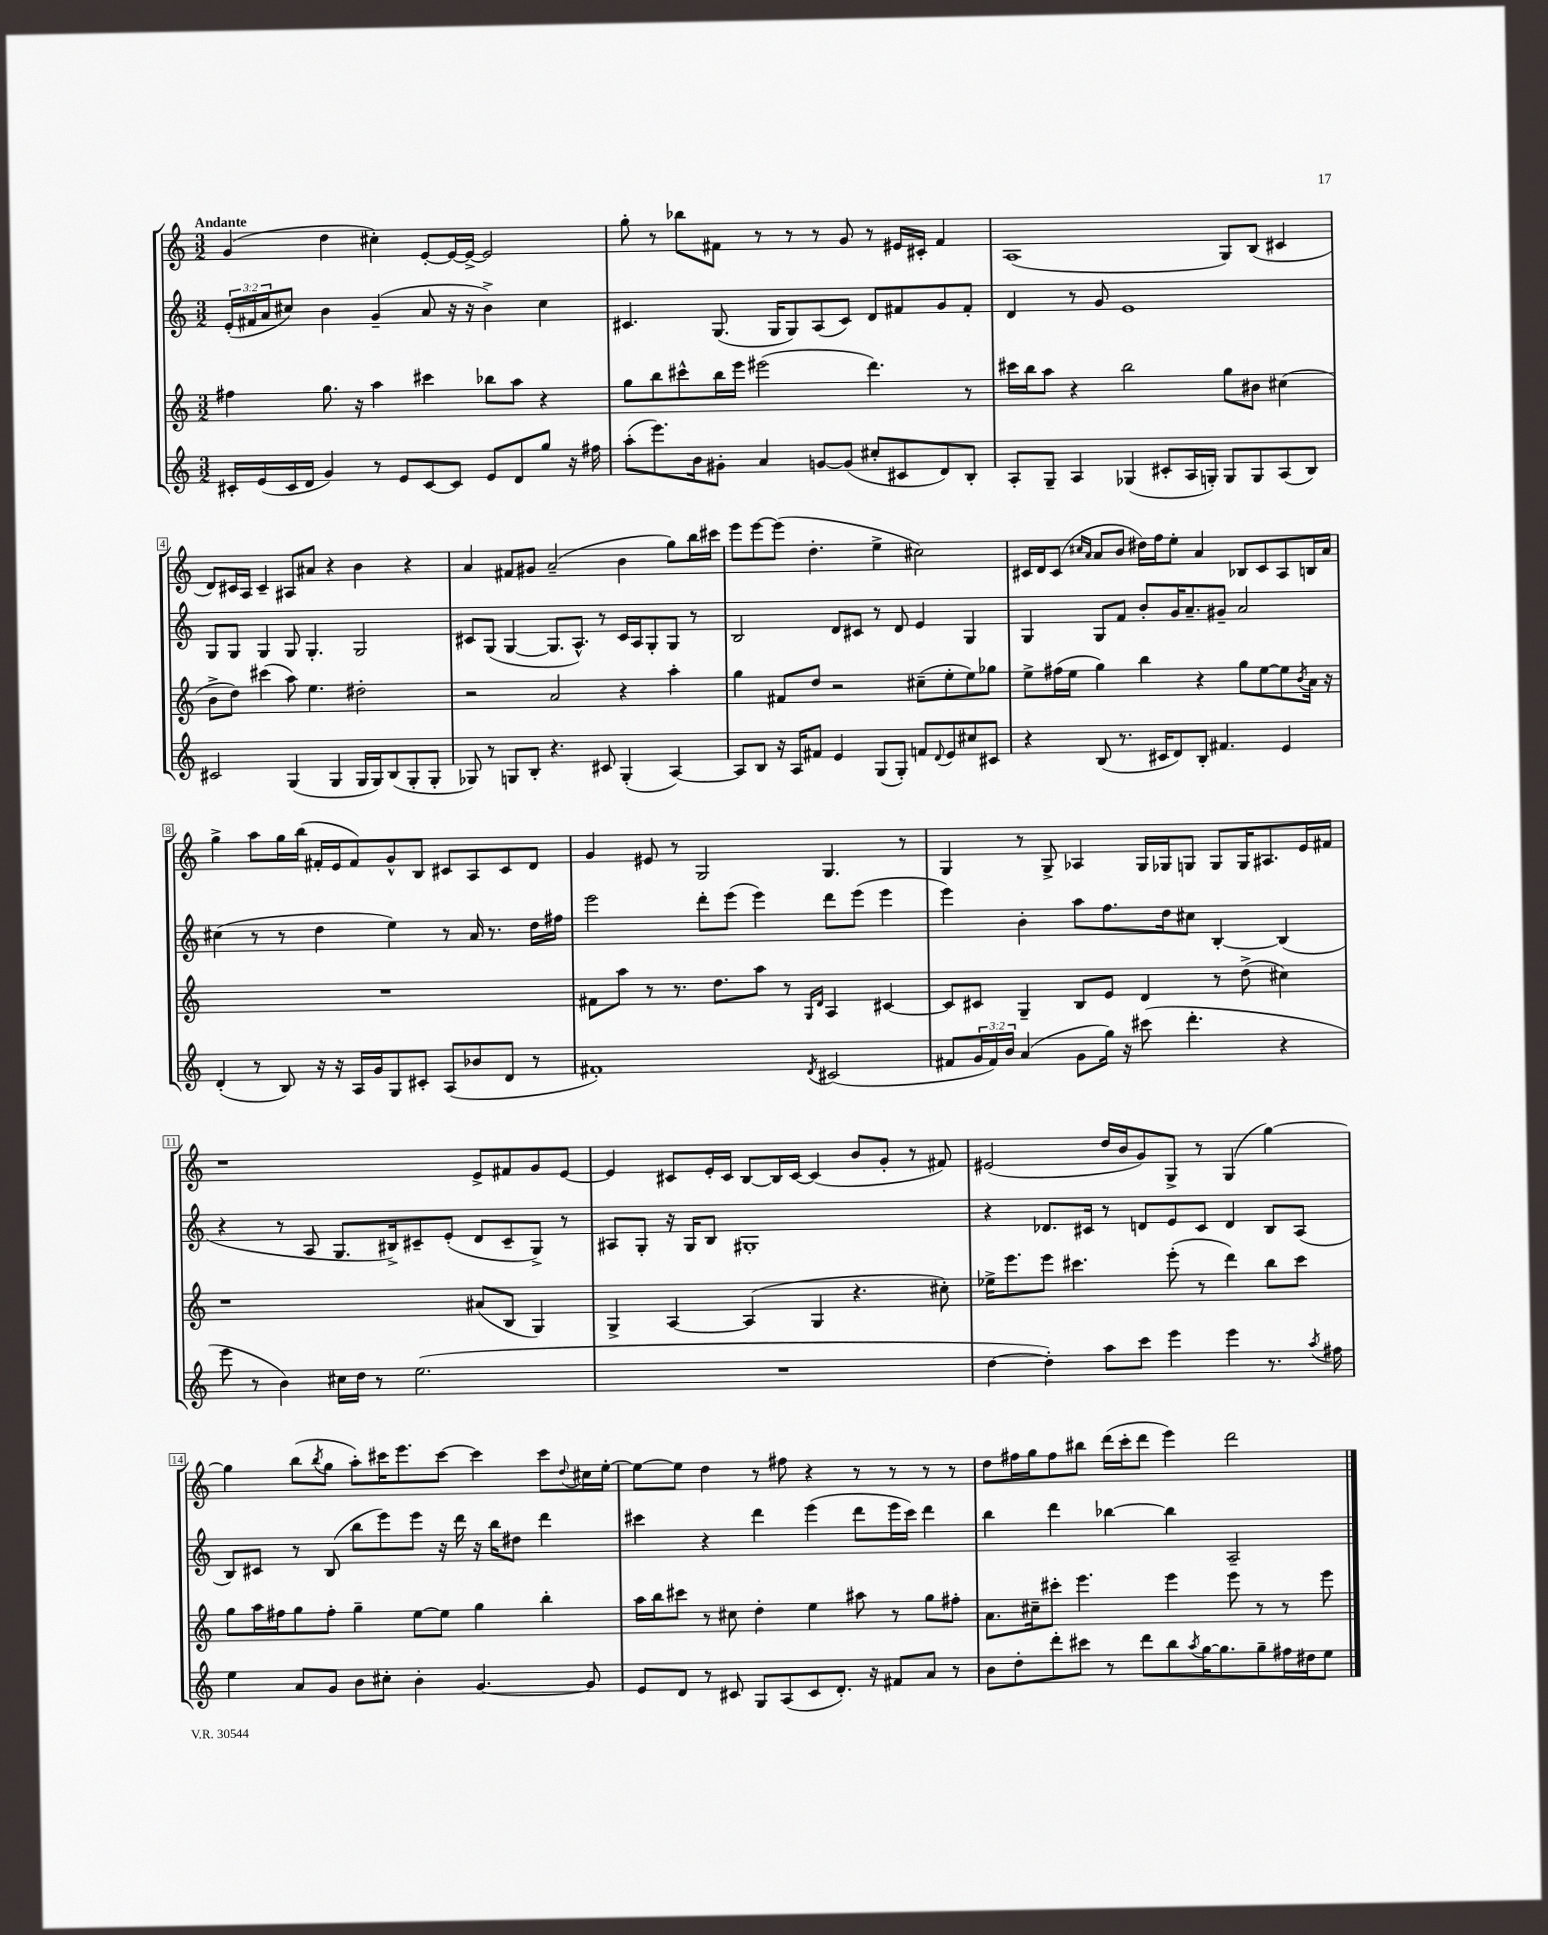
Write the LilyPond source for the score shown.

<<
\new StaffGroup <<
\new Staff = "s0" {
    \clef treble \key c \major \numericTimeSignature \time 3/2 \tempo "Andante"
    g'4( d''4 cis''4-.) e'8~-. e'16~ e'16~-> e'2 |
    g''8-. r8 bes''8 fis'8 r8 r8 r8 g'8 r8 eis'16 cis'16-. fis'4 |
    a1( g8) b8( cis'4 |
    d'8) cis'16 a16 cis'4-- ais8 ais'8 r4 b'4 r4 |
    a'4 fis'8 gis'8 a'2--( b'4 g''8) b''16 cis'''16 |
    e'''8 e'''8~ e'''8( d''4.-. e''4-> cis''2) |
    cis'16 d'16 cis'8( \grace { cis''16 a'16 } a'8 b'8 dis''16) f''16 e''8-. a'4 bes8 cis'8 a8 b16 a'16 |
    g''4-> a''8 g''16 b''16( fis'16-. e'16 fis'8) g'8-^ b8 cis'8 a8 cis'8 d'8 |
    g'4 eis'8 r8 g2 g4. r8 |
    g4 r8 g8-> aes4 g16 ges16 g8 g8 g16 ais8. e'16 fis'16 |
    r1 e'8-> fis'8 g'8 e'8~ |
    e'4 cis'8 e'16-. cis'16 b8~ b16 cis'16~ cis'4( b'8 g'8-. r8 fis'8) |
    eis'2( d''16 b'16 g'8) g8-> r8 g4( g''4~) |
    g''4 b''8( \acciaccatura { b''8 } g''8 a''8-.) cis'''16 e'''8. cis'''8~ cis'''4 cis'''8 \appoggiatura { d''8 } cis''16 e''16~-. |
    e''8~ e''8 d''4 r8 fis''8 r4 r8 r8 r8 r8 |
    d''8 fis''16 g''16 fis''8 bis''8 d'''16( c'''16-. d'''8 e'''4) d'''2 \bar "|." |
}
\new Staff = "s1" {
    \clef treble \key c \major \numericTimeSignature \time 3/2 \override Staff.TupletNumber.text = #tuplet-number::calc-fraction-text
    \tuplet 3/2 { e'16-.( fis'16 a'16 } cis''8) b'4 g'4--( a'8 r16 r16 b'4->) cis''4 |
    cis'4. g8.( g16 g8) a8( cis'8) d'8 fis'8 g'8 fis'8-. |
    d'4 r8 g'8 e'1 |
    g8 g8 g4 g8 g4.-. g2 |
    cis'8 g8( g4~ g8. a8.-^) r8 cis'16 a16 g8-. g8 r8 |
    b2 d'8 cis'8 r8 d'8 e'4 g4 |
    g4 g8 f'8 b'8-. g'16 a'8.-- gis'8-- a'2 |
    cis''4( r8 r8 d''4 e''4) r8 a'16 r8. d''16 fis''16 |
    e'''2 d'''8-. e'''8( e'''4) d'''8 e'''8( e'''4 |
    e'''4) b'4-. a''8 f''8. d''16 cis''8 b4~-. b4( |
    r4 r8 a8 g8. bis16->) cis'8-- e'8-.( d'8 cis'8-- g8->) r8 |
    ais8 g8-. r16 g16 b8 gis1-. |
    r4 des'8. cis'16 r8 d'8 e'8 cis'8 d'4 b8 a8( |
    b8) cis'8 r8 b8( b''8 e'''8) e'''8 r16 d'''16 r16 b''16 dis''8 d'''4 |
    cis'''4 r4 d'''4 e'''4( d'''8 e'''16 cis'''16) d'''4 |
    b''4 d'''4 bes''4~ bes''4 a2-- \bar "|." |
}
\new Staff = "s2" {
    \clef treble \key c \major \numericTimeSignature \time 3/2
    fis''4 g''8. r16 a''4 cis'''4 bes''8 a''8 r4 |
    g''8 b''8 cis'''8-^ b''16 e'''16 eis'''2( d'''4.) r8 |
    cis'''16 b''16 a''8 r4 b''2 g''8 bis'8 cis''4( |
    b'8-> d''8) cis'''4( a''8) e''4. dis''2-. |
    r2 a'2 r4 a''4-. |
    g''4 fis'8 d''8 r2 cis''8--( e''8-. e''8) ges''8 |
    e''8-> fis''16( e''16 g''4) b''4 r4 g''8 e''8~ e''8 \acciaccatura { b'8 } a'16 r16 |
    R1. |
    fis'8 a''8 r8 r8. d''8. a''8 r8 \grace { g16 d'16 } a4 cis'4~ |
    cis'8 cis'8 g4-- b8 e'8 d'4 r8 d''8->( cis''4) |
    r1 ais'8( b8 g4) |
    g4-> a4~ a4( g4 r4. cis''8-.) |
    ees''16-> e'''8. e'''8 cis'''4. e'''8-.( r8 d'''4) b''8 cis'''8 |
    g''8 a''16 fis''16 g''8 fis''8-. g''4-- e''8~ e''8 g''4 b''4-. |
    a''16 b''16 cis'''8 r8 cis''8 d''4-. e''4 ais''8 r8 g''8 fis''8-. |
    a'8. cis''16-- cis'''8-. e'''4. e'''4 e'''8 r8 r8 e'''8 \bar "|." |
}
\new Staff = "s3" {
    \clef treble \key c \major \numericTimeSignature \time 3/2 \override Staff.TupletNumber.text = #tuplet-number::calc-fraction-text
    cis'16-. e'16( cis'16 d'16 g'4) r8 e'8 cis'8~ cis'8 e'8 d'8 g''8 r16 fis''16 |
    a''8-.( e'''8.) b'16 gis'8-. a'4 g'8~ g'8( cis''8-. cis'8 d'8) b8-. |
    a8-. g8-- a4 ges4( cis'8-. a16 g16-.) g8 g8 a8( b8) |
    cis'2 g4( g4 g16 g16) b8( g8-. g8-. |
    ges8) r8 g8 b8-. r4. cis'8 g4-.( a4~) |
    a8 b8 r16 a16 fis'8 e'4 g8( g8-.) f'8 \appoggiatura { d'8 } e'8 cis''8 cis'8 |
    r4 b8( r8. cis'16 d'8) b8-. fis'4. e'4 |
    d'4-.( r8 b8) r16 r16 a16 g'16 g8 cis'8-. a8( bes'8 d'8 r8 |
    fis'1-.) \acciaccatura { d'8 } cis'2( |
    fis'8 \tuplet 3/2 { g'16 fis'16) b'16 } a'4( g'8 g''16) r16 cis'''8( d'''4.-. r4 |
    e'''8 r8 b'4) cis''16 d''16 r8 e''2.( |
    R1. |
    d''4~ d''4-.) a''8 c'''8 e'''4 e'''4 r8. \acciaccatura { a''8 } fis''16 |
    e''4 a'8 g'8 b'8 cis''8-. b'4-. g'4.~ g'8 |
    e'8 d'8 r8 cis'8 g8 a8( cis'8 d'8.-.) r16 fis'8 a'8 r8 |
    b'8 d''8-. d'''8-. cis'''8 r8 d'''8 b''8 \acciaccatura { a''8 } g''16~ g''8. g''8-- fis''16 dis''16 e''8 \bar "|." |
}
>>
>>
\layout { \context { \Score \override BarNumber.stencil = #(make-stencil-boxer 0.1 0.3 ly:text-interface::print) } }
